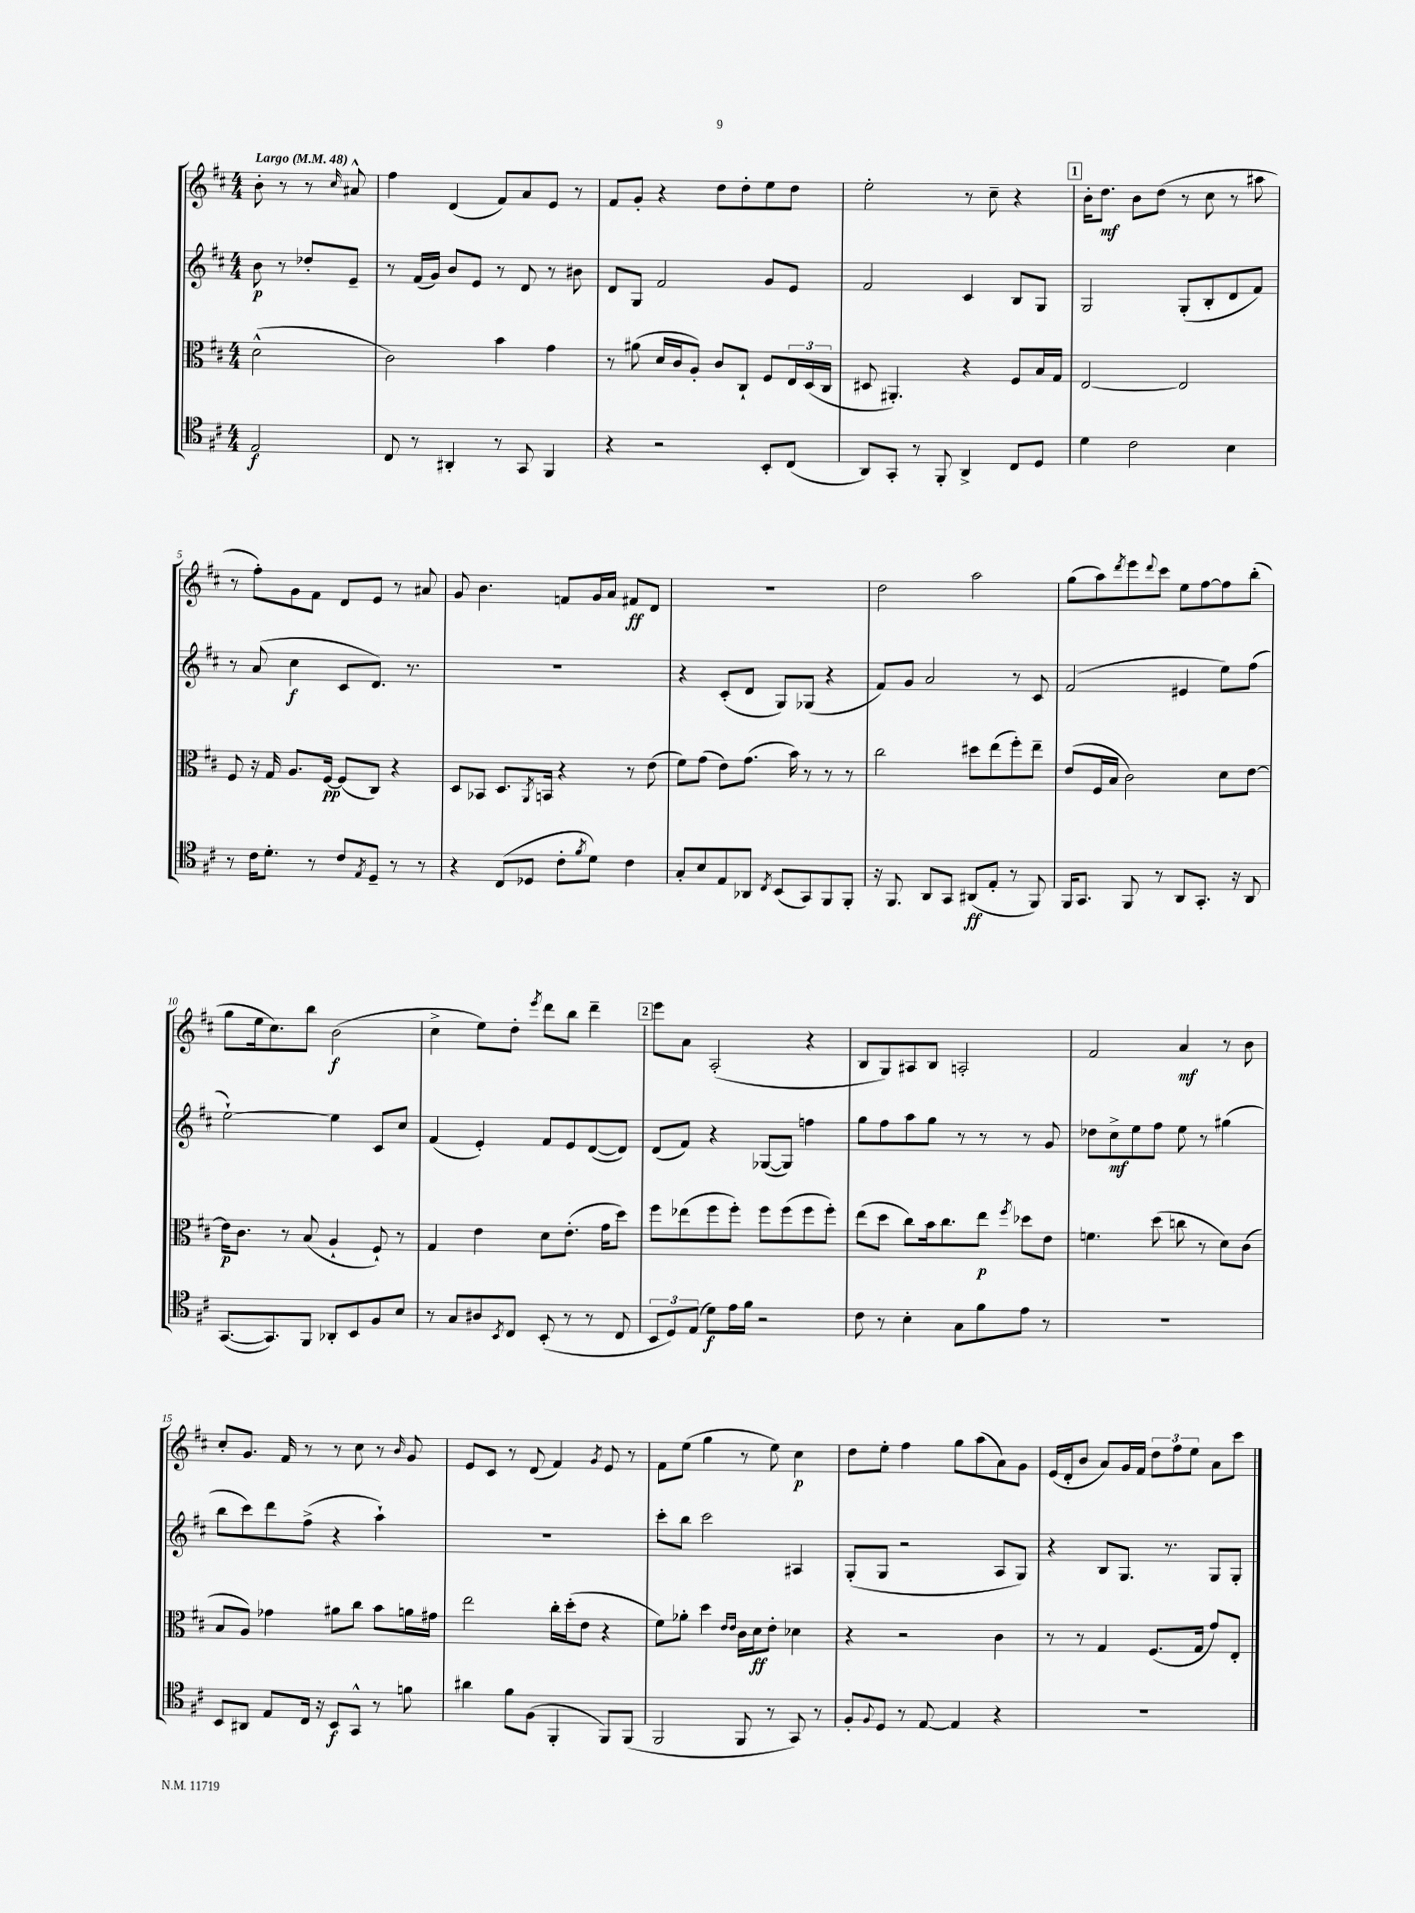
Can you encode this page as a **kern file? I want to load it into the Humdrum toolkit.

**kern	**kern	**kern	**kern
*staff4	*staff3	*staff2	*staff1
*clefC4	*clefC3	*clefG2	*clefG2
*k[f#c#]	*k[f#c#]	*k[f#c#]	*k[f#c#]
*M4/4	*M4/4	*M4/4	*M4/4
*MM48	*MM48	*MM48	*MM48
2E	(2d^^	8b	8b'
.	.	8r	8r
.	.	8dd-'	8r
.	.	.	16qqcc#
.	.	8e~	8a#^^
=	=	=	=
8C#	2c#)	8r	4ff#
8r	.	(16f#	.
.	.	16g)	.
4AA#'	.	8b	(4d
.	.	8e	.
8r	4b	8r	8f#)
8GG	.	8d	8a
4FF#	4g	8r	8e
.	.	8b#	8r
=	=	=	=
4r	8r	8d	8f#
.	(8a#	8G	8g'
2r	16d	2f#	4r
.	16c#	.	.
.	8A')	.	.
.	8c#	.	8dd
.	8C#`	.	8dd'
8BB'	8F#	8g	8ee
(8C#	24E	8e	8dd
.	(24D	.	.
.	24C#	.	.
=	=	=	=
8AA)	8D#	2f#	2ee'
8GG'	4.AA#')	.	.
8r	.	.	.
8FF#'	.	.	.
4AA^	4r	4c#	8r
.	.	.	8cc#~
8C#	8F#	8B	4r
8D	16B	8G	.
.	16G	.	.
=	=	=	=
4d	[2E	2G	16b'
.	.	.	8.dd
2c#	.	.	8b
.	.	.	(8dd
.	2E]	(8G'	8r
.	.	8B'	8cc#
4B	.	8d	8r
.	.	8f#)	8aa#
=	=	=	=
8r	8F#	8r	8r
16c#	16r	(8a	8ff#')
8.d'	16G	.	.
.	8.A	4cc#	8g
8r	.	.	8f#
.	[16F#	.	.
8c#	(8F#]	8c#	8d
8qE	.	.	.
8D~	8C#)	8.d)	8e
8r	4r	.	8r
.	.	8.r	.
8r	.	.	8a#
=	=	=	=
4r	8D	1r	8g
.	8BB-	.	4.b
(8C#	8.D	.	.
8D-	.	.	.
.	8qAA	.	.
.	16BB	.	.
8c#'	4r	.	8f
8qf#	.	.	.
8d)	.	.	16g
.	.	.	16a
4c#	8r	.	8f#
.	(8e	.	8d
=	=	=	=
8G'	8f#)	4r	1r
8B	(8g	.	.
8E	8e)	(8c#'	.
8AA-	(8.g	8d	.
8qC#	.	.	.
(8BB	.	8G)	.
.	16b)	.	.
8GG)	8r	(8G-	.
8FF#	8r	4r	.
8FF#'	8r	.	.
=	=	=	=
16r	2cc#	8f#)	2dd
8.FF#	.	.	.
.	.	8g	.
8AA	.	2a	.
8GG	.	.	.
(8AA#	8dd#	.	2aa
8E'	(8ee	.	.
8r	8ff#')	8r	.
8FF#)	8ee~	8c#	.
=	=	=	=
16FF#	(8e	(2f#	(8gg
8.GG	.	.	.
.	16F#	.	8aa)
.	16B	.	.
.	.	.	8qddd
8FF#	2c#)	.	8eee
.	.	.	8qqddd
8r	.	.	8ccc#
8AA	.	4e#	8ee
8.GG'	.	.	[8ff#
.	8d	8ee)	8ff#]
16r	.	.	.
8AA	[8e	(8ff#	(8bb'
=	=	=	=
([8.GG	16e]	[2ee`)	8gg
.	8.c#	.	.
.	.	.	16ee
8.GG])	.	.	8.cc#)
.	8r	.	.
8FF#	(8B	.	8bb
8AA-'	4A`	4ee]	(2b
8BB	.	.	.
8F#	8F#`)	8c#	.
8B	8r	8cc#	.
=	=	=	=
8r	4G	(4f#	4cc#^
8G	.	.	.
8A#	4e	4e')	8ee)
8qBB	.	.	.
8C#	.	.	8dd'
.	.	.	8qeee
(8BB'	8d	8f#	8ddd
8r	(8.e'	8e	8bb
8r	.	([8d	4ddd~
.	16g	.	.
8C#	8dd)	8d])	.
=	=	=	=
12BB	8ff#	(8d	8eee
12D)	.	.	.
.	(8ee-	8f#)	8a
(12E	.	.	.
8d)	8ff#	4r	(2A'
16e	8ff#')	.	.
16f#	.	.	.
2r	8ff#	([8G-	.
.	(8ff#	8G-])	.
.	8ff#	4ff	4r
.	8ff#')	.	.
=	=	=	=
8c#	(8ee	8gg	8B
8r	8dd	8ff#	8G)
4B'	8cc#)	8aa	8A#
.	16b	8gg	8B
.	8.cc#	.	.
8G	.	8r	2A'
8f#	8ee	8r	.
.	8qff#	.	.
8e	8dd-	8r	.
8r	8e	8g	.
=	=	=	=
1r	4.f	8dd-	2f#
.	.	8cc#^	.
.	.	8ee	.
.	(8dd	8ff#	.
.	8cc	8ee	4a
.	8r	8r	.
.	8d)	(4gg#	8r
.	(8c#	.	8b
=	=	=	=
8BB	8B	8bb	8cc#'
8AA#	8A)	8ccc#)	8.g
8E	4g-	8ddd	.
.	.	.	16f#
16C#	.	(8ff#^	8r
16r	.	.	.
8BB	8a#	4r	8r
8GG^^	8cc#	.	8cc#
8r	8b	4aa`)	8r
.	.	.	16qqb
8f	16a	.	8g
.	16g#	.	.
=	=	=	=
4a#	2ee	1r	8e
.	.	.	8c#
8f#	.	.	8r
(8F#	.	.	(8d
4FF#'	16cc#'	.	4f#)
.	(16dd'	.	.
.	8e	.	.
.	.	.	8qg
8FF#)	4r	.	8e
(8FF#	.	.	8r
=	=	=	=
2FF#	8f#)	8ccc#'	8f#
.	8a-'	8bb	(8ee
.	4dd	2ccc#	4gg
.	16qqe	.	.
.	16qqe	.	.
8FF#	16c#	.	8r
.	16d	.	.
8r	8e'	.	8ee)
8GG)	4d-	4A#	4cc#
8r	.	.	.
=	=	=	=
8F#'	4r	(8G'	8dd
8qqF#	.	.	.
8D	.	8G	8ee'
8r	2r	2r	4ff#
[8E	.	.	.
4E]	.	.	8gg
.	.	.	(8aa
4r	4c#	8A	8a)
.	.	8G)	8g
=	=	=	=
1r	8r	4r	(16e
.	.	.	16d'
.	8r	.	8b
.	4G	8B	8a)
.	.	8.G	16g
.	.	.	16f#
.	(8.F#	.	12dd
.	.	8.r	.
.	.	.	12ff#
.	.	.	12ee
.	16G	.	.
.	8g)	8G	8a
.	8E'	8G'	8ccc#
==	==	==	==
*-	*-	*-	*-
